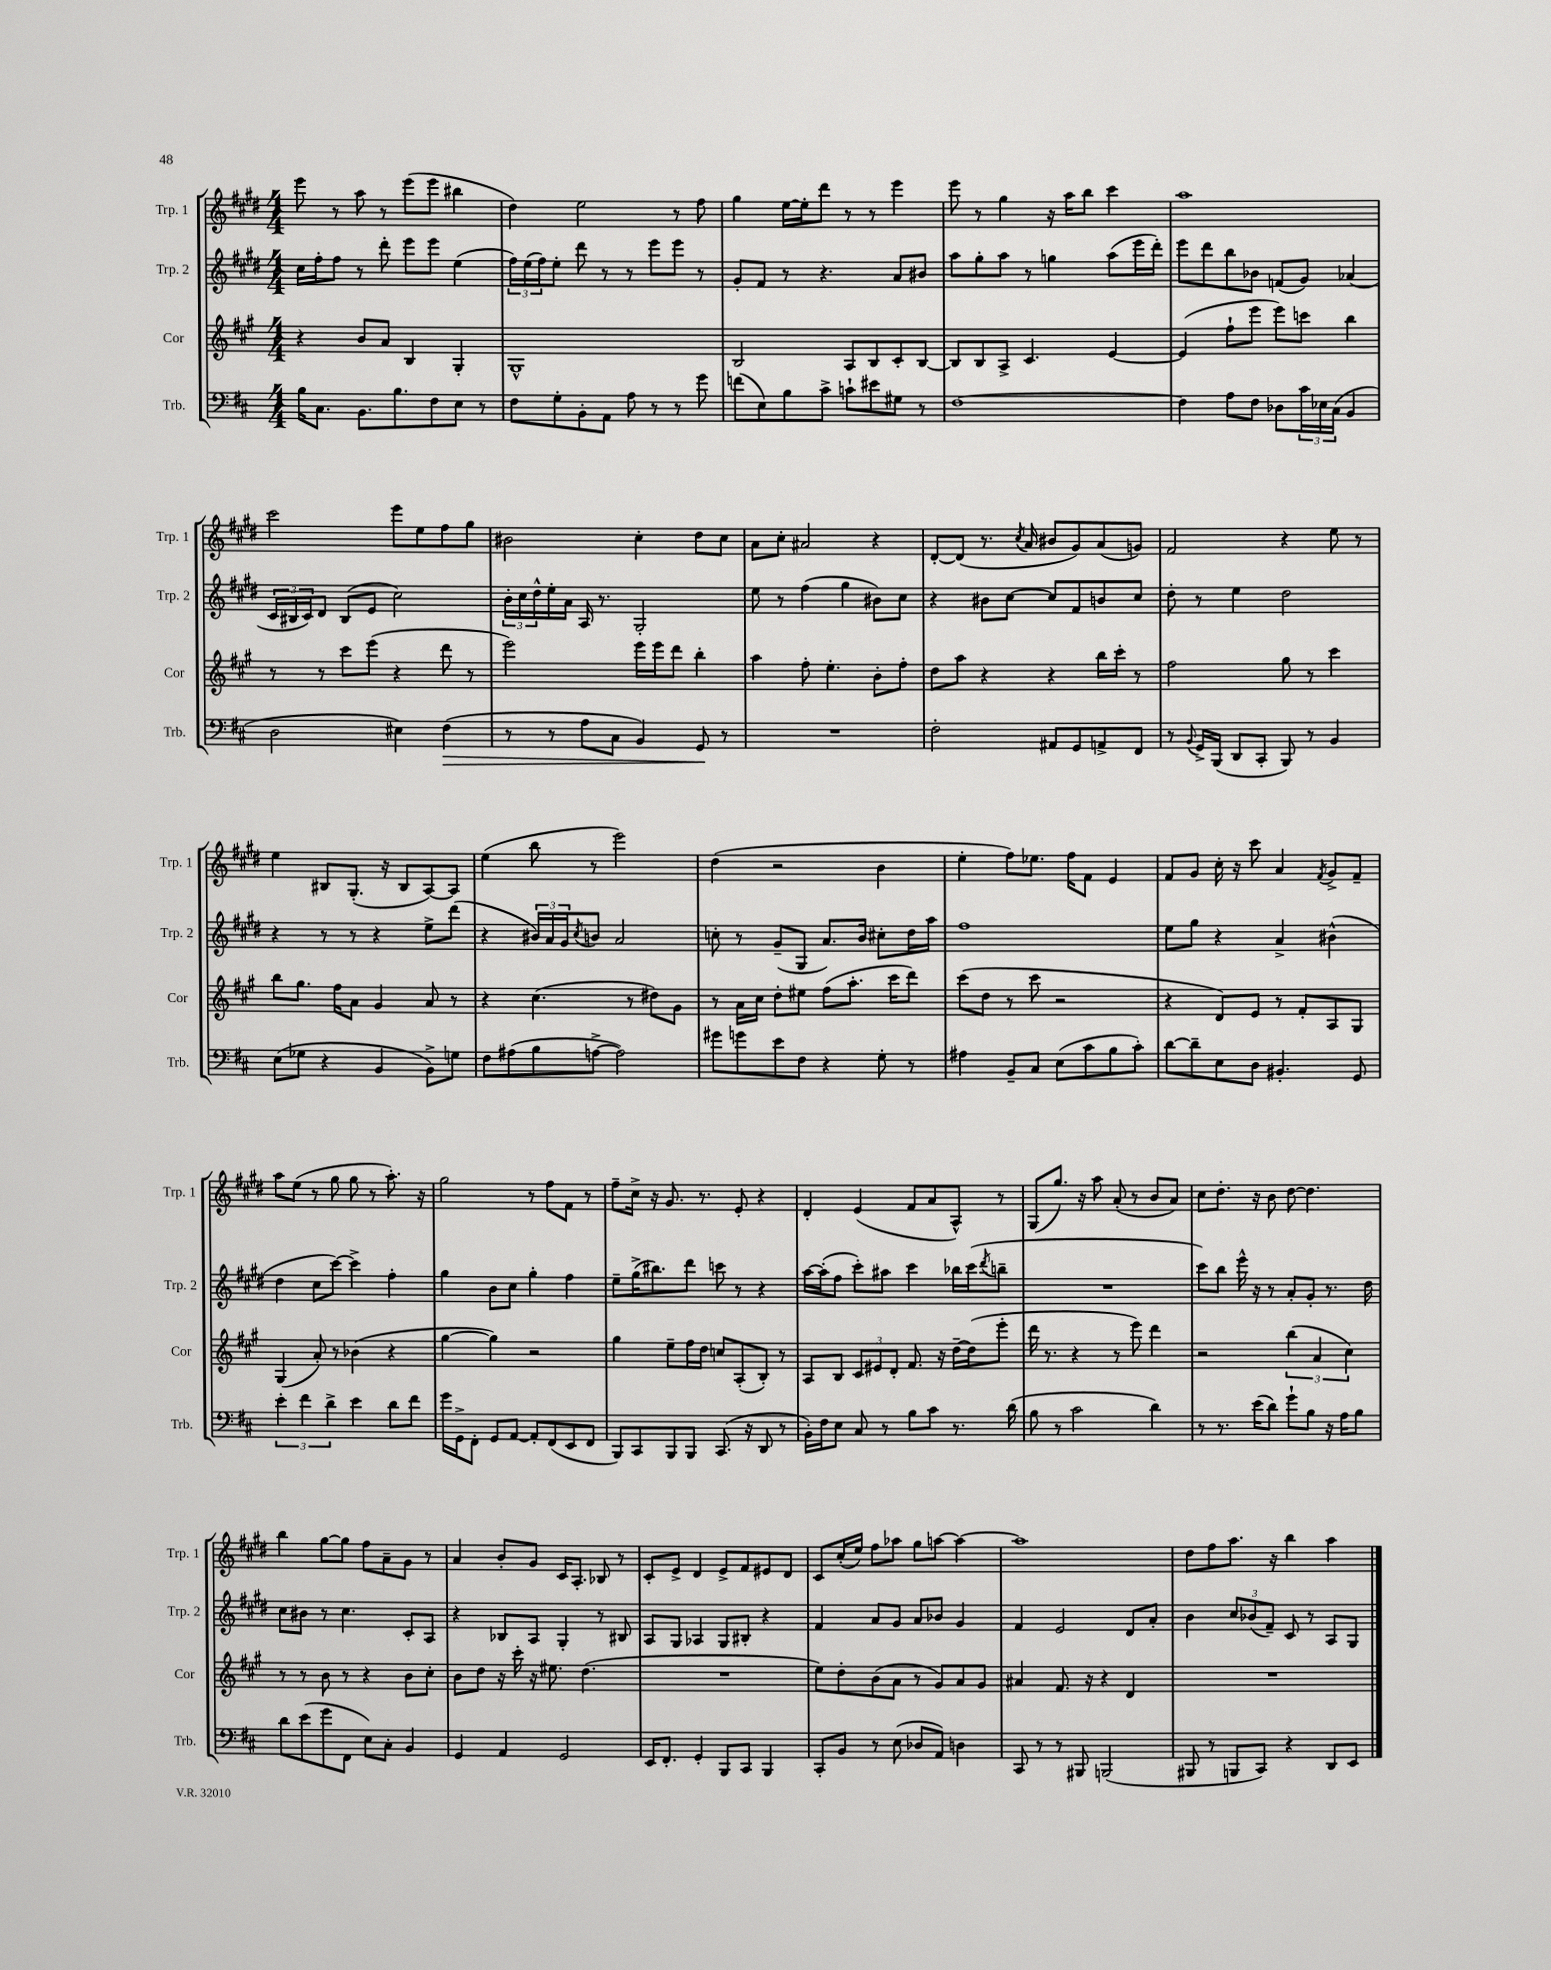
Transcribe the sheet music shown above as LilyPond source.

<<
\new StaffGroup <<
\new Staff = "s0" \with { instrumentName = "Trp. 1" shortInstrumentName = "Trp. 1" } {
    \clef treble \key e \major \numericTimeSignature \time 4/4
    e'''8 r8 a''8 r8 e'''8( e'''8 bis''4 |
    dis''4) e''2 r8 fis''8 |
    gis''4 e''16~ e''16-. dis'''8 r8 r8 e'''4 |
    e'''8 r8 gis''4 r16 a''16 b''8 cis'''4 |
    a''1 |
    cis'''2 e'''8 e''8 fis''8 gis''8 |
    bis'2 cis''4-. dis''8 cis''8 |
    a'8 cis''8-. ais'2 r4 |
    dis'8~-. dis'8( r8. \acciaccatura { cis''8 } a'16 bis'8 gis'8) a'8( g'8) |
    fis'2 r4 e''8 r8 |
    e''4 bis8 gis8.-.( r16 bis8 a8~) a8 |
    e''4( b''8 r8 e'''2) |
    dis''4( r2 b'4 |
    e''4-. fis''8) ees''8. fis''16 fis'8 e'4 |
    fis'8 gis'8 cis''16-. r16 cis'''8 a'4 \acciaccatura { fis'8 } gis'8-> fis'8-- |
    a''8 e''8( r8 gis''8 gis''8 r8 a''8.-.) r16 |
    gis''2 r8 fis''8 fis'8 r8 |
    fis''8-- cis''16-> r16 gis'8. r8. e'8-. r4 |
    dis'4-. e'4( fis'8 a'8 a8-^) r8 |
    gis8( gis''8.) r16 a''8 a'8-.( r8 b'8 a'8) |
    cis''8 dis''8.-. r16 b'8 dis''8~ dis''4. |
    b''4 gis''8~ gis''8 fis''8 a'8-- gis'8 r8 |
    a'4 b'8-. gis'8 cis'16 a8.-. bes8 r8 |
    cis'8-. e'8-> dis'4 e'8-> fis'8 eis'8 dis'8 |
    cis'8 cis''16-.( e''16) fis''8 aes''8 gis''8 a''8~ a''4~ |
    a''1 |
    dis''8 fis''8 a''8. r16 b''4 a''4 \bar "|." |
}
\new Staff = "s1" \with { instrumentName = "Trp. 2" shortInstrumentName = "Trp. 2" } {
    \clef treble \key e \major \numericTimeSignature \time 4/4
    cis''16 fis''16-. fis''8 r8 dis'''8-. e'''8 e'''8 e''4( |
    \tuplet 3/2 { fis''16) e''16( fis''16) } e''8-. dis'''8 r8 r8 e'''8 e'''8 r8 |
    gis'8-. fis'8 r8 r4. a'8 bis'8 |
    a''8 gis''8-. a''8 r8 g''4 a''8( e'''16 dis'''16-.) |
    e'''8 dis'''8 b''8 bes'8 f'8( gis'8) aes'4( |
    \tuplet 3/2 { cis'16 bis16 cis'16) } dis'8 bis8( e'8 cis''2) |
    \tuplet 3/2 { b'16-. cis''16 dis''16-^ } e''16-. a'16 a16 r8. gis2-. |
    e''8 r8 fis''4( gis''4 bis'8) cis''8 |
    r4 bis'8 cis''8~ cis''8 fis'8 b'8 cis''8 |
    dis''8-. r8 e''4 dis''2 |
    r4 r8 r8 r4 e''8-> dis'''8( |
    r4 \tuplet 3/2 { bis'16) a'16 gis'16 } \acciaccatura { cis''8 } b'8 a'2 |
    c''8-. r8 gis'8--( gis8 a'8.) b'16 cis''8-. dis''16 a''16 |
    fis''1 |
    e''8 gis''8 r4 a'4-> bis'4-^( |
    dis''4 cis''8 cis'''8~) cis'''4-> fis''4-. |
    gis''4 b'8 cis''8 gis''4-. fis''4 |
    e''8-- gis''16->( bis''8.) dis'''8 c'''8 r8 r4 |
    a''16~ a''16-.( fis''8 cis'''8-.) ais''8 cis'''4 bes''16 cis'''16( \acciaccatura { dis'''8 } b''8-- |
    R1 |
    cis'''8) b''8 e'''16-^ r16 r8 a'8-. gis'8-. r8. dis''16 |
    cis''8 bis'8 r8 cis''4. cis'8-. a8 |
    r4 bes8 a8 gis4-. r8 bis8 |
    a8 gis8 aes4 gis8 bis8-. r4 |
    fis'4 a'8 gis'8 a'8 bes'8 gis'4 |
    fis'4 e'2 dis'8 a'8-. |
    b'4 \tuplet 3/2 { cis''8 bes'8( fis'8--) } cis'8 r8 a8 gis8 \bar "|." |
}
\new Staff = "s2" \with { instrumentName = "Cor" shortInstrumentName = "Cor" } {
    \clef treble \key a \major \numericTimeSignature \time 4/4
    r4 b'8 a'8 b4 gis4-. |
    gis1-^ |
    b2 a8 b8 cis'8-. b8~ |
    b8 b8 a8-> cis'4. e'4~ |
    e'4( fis''8-! e'''8 e'''8) c'''8 b''4 |
    r8 r8 cis'''8 e'''8( r4 d'''8 r8 |
    e'''2) e'''16 e'''16 d'''8 b''4-. |
    a''4 fis''8-. e''4.-. b'8-. fis''8-. |
    d''8 a''8 r4 r4 b''16 cis'''16-. r8 |
    fis''2 gis''8 r8 cis'''4 |
    b''8 gis''8. fis''16 a'8 gis'4 a'8 r8 |
    r4 cis''4.( r8 dis''8) gis'8 |
    r8 a'16 cis''16 d''8-. eis''8 fis''8( a''8.-. cis'''16 d'''8) |
    cis'''8( d''8 r8 cis'''8 r2 |
    r4 d'8) e'8 r8 fis'8-. a8 gis8 |
    gis4( a'8-.) r8 bes'4( r4 |
    gis''4~ gis''4) r2 |
    gis''4 e''8-- fis''16 d''16 c''8 a8-.( b8-.) r8 |
    a8 b8 \tuplet 3/2 { cis'8 eis'8 d'8-. } fis'8. r16 d''16~-- d''16( e'''8-. |
    d'''16 r8. r4 r8 e'''8) d'''4 |
    r2 \tuplet 3/2 { b''4( a'4 cis''4) } |
    r8 r8 b'8 r8 r4 b'8 cis''8-. |
    b'8 d''8 r16 cis'''16-. r16 eis''8. d''4.( |
    R1 |
    e''8) d''8-. b'8( a'8 r8 gis'8) a'8 gis'8 |
    ais'4 fis'8. r16 r4 d'4 |
    R1 \bar "|." |
}
\new Staff = "s3" \with { instrumentName = "Trb." shortInstrumentName = "Trb." } {
    \clef bass \key d \major \numericTimeSignature \time 4/4
    b16 cis8. b,8. b8. fis8 e8 r8 |
    fis8 g8-. b,8-. a,8 a8 r8 r8 g'8 |
    f'8( e8) b8 cis'8-> c'8-! eis'8 gis8 r8 |
    fis1~ |
    fis4 a8 fis8 des8 \tuplet 3/2 { cis'16 ees16 cis16( } b,4 |
    d2 eis4) fis4\>( |
    r8 r8 a8 cis8 b,4) g,8\! r8 |
    R1 |
    fis2-. ais,8 g,8 a,8-> fis,8 |
    r8 \appoggiatura { b,8 } g,16-> b,,16( d,8 cis,8-. b,,8) r8 b,4 |
    e8( ges8 r4 b,4 b,8->) g8 |
    fis8 ais8( b8 a8~-> a2) |
    gis'8 g'8 e'8 fis8 r4 g8-. r8 |
    ais4 b,8-- cis8 e8( cis'8 b8 cis'8-.) |
    d'8~ d'8-- e8 d8 bis,4.-. g,8 |
    \tuplet 3/2 { e'4-. fis'4 d'4-> } e'4 d'8 fis'8 |
    g'16 g,16-> fis,8-. g,8 a,8~ a,8-. fis,8( e,8 fis,8 |
    b,,8) cis,8 b,,8 b,,8 cis,8.( r16 d,8 r8 |
    b,16-.) fis16 e8 cis8 r8 b8 cis'8 r8. d'16( |
    b8 r8 cis'2 d'4) |
    r8 r8. e'16( d'8) g'8-! b8 r16 a16 b8 |
    d'8 e'8( g'8 fis,8 e8) cis8-. b,4 |
    g,4 a,4 g,2 |
    e,16 fis,8.-. g,4-. b,,8 cis,8 b,,4 |
    cis,8-. b,8 r8 e8( des8 a,8) d4 |
    cis,8 r8 r8 bis,,8 b,,2( |
    bis,,8 r8 b,,8 cis,8) r4 d,8 e,8 \bar "|." |
}
>>
>>
\layout { \context { \Score \remove "Bar_number_engraver" } }
